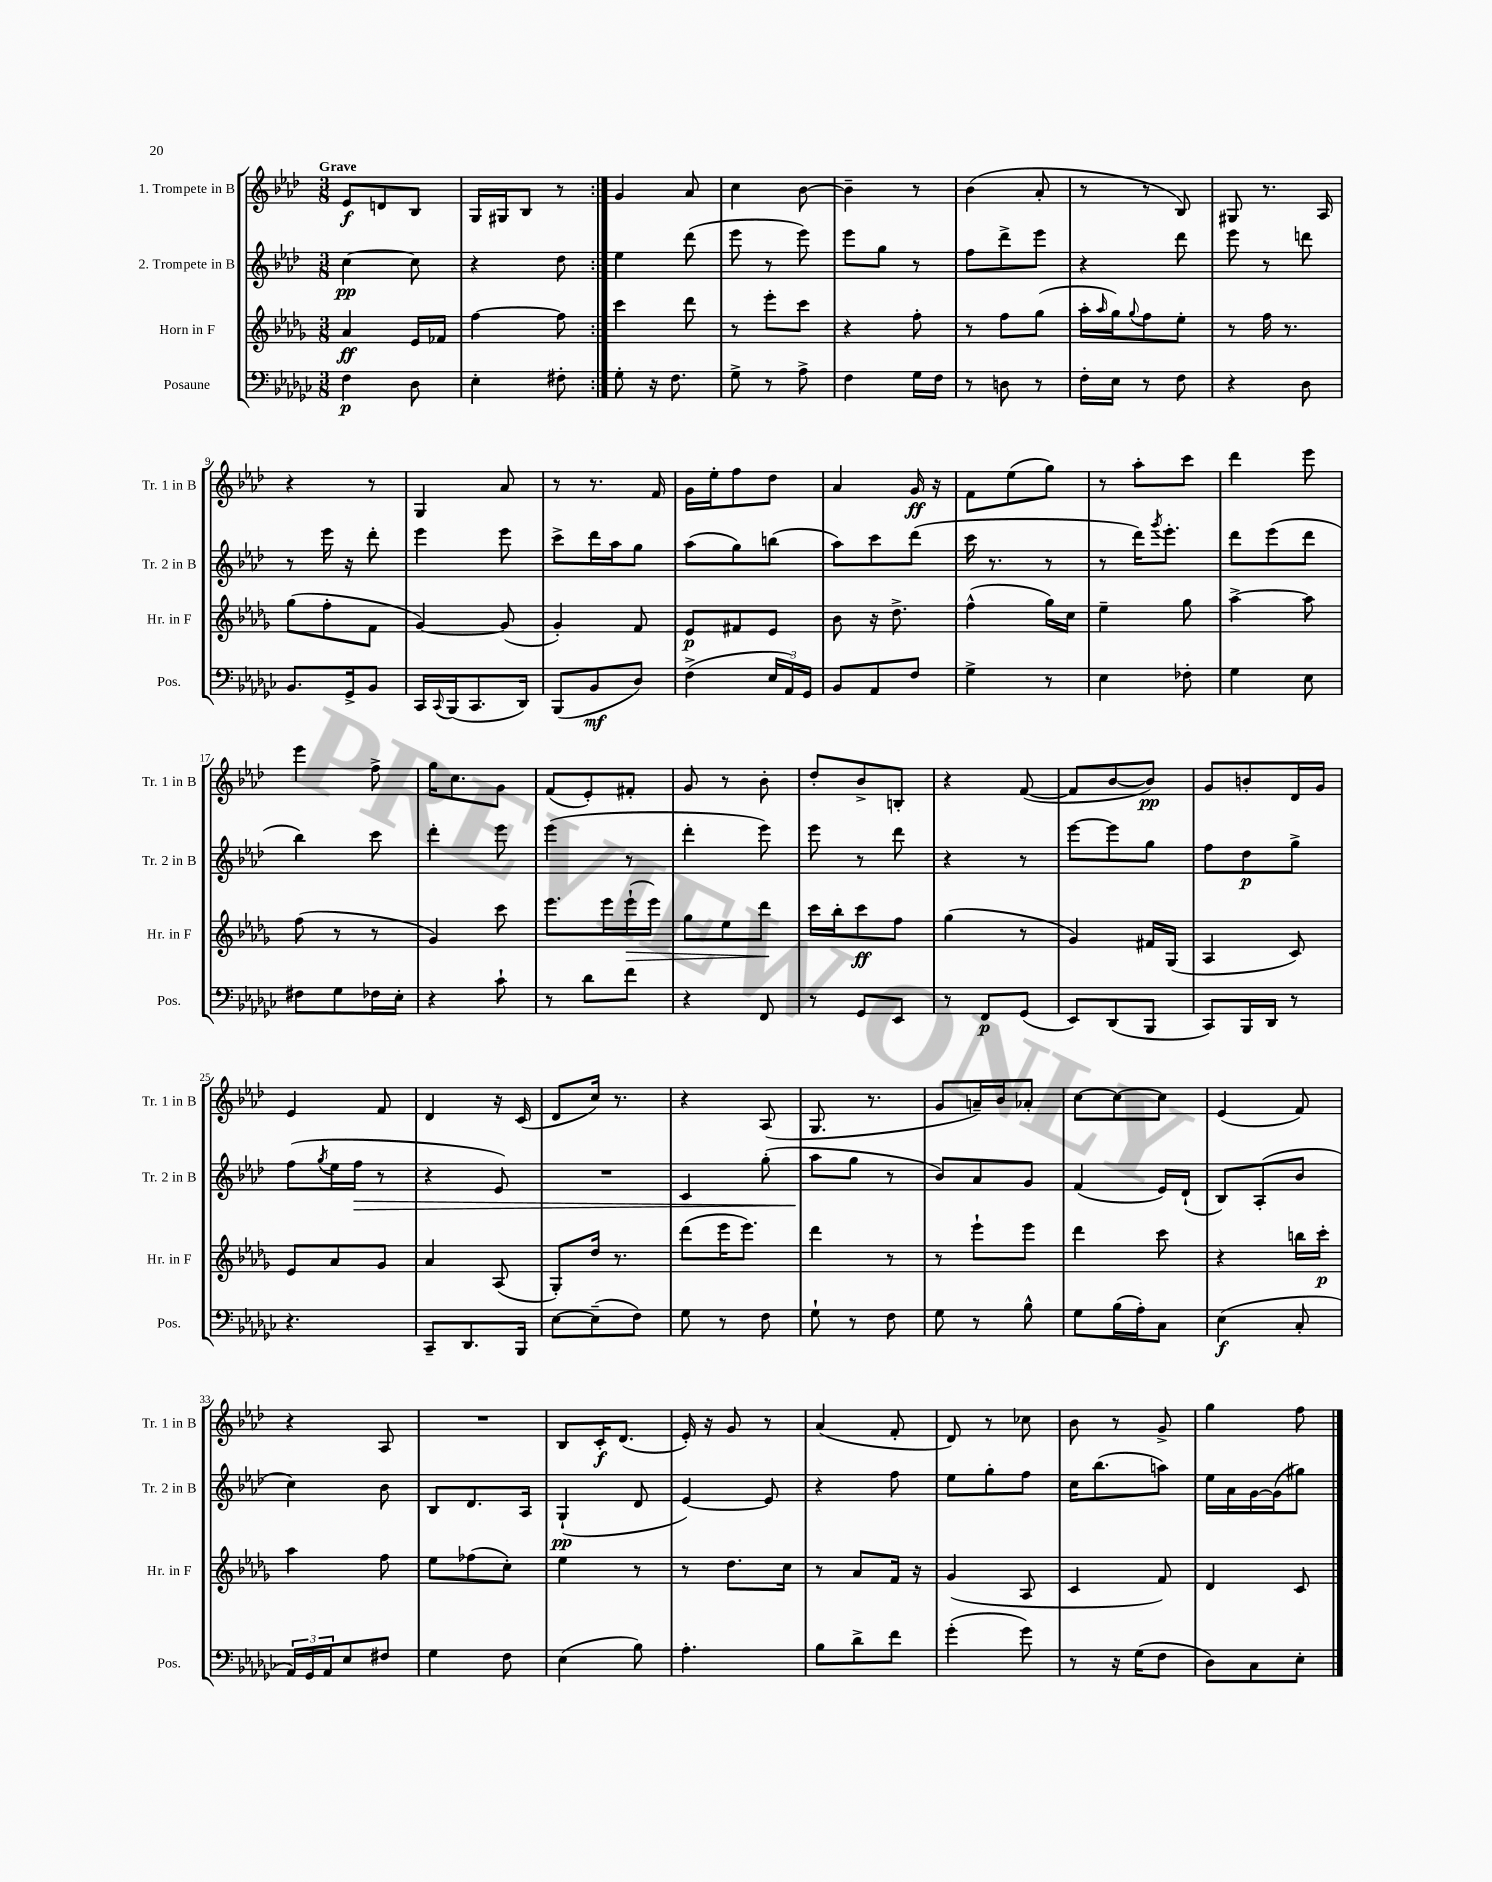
<<
\new StaffGroup <<
\new Staff = "s0" \with { instrumentName = "1. Trompete in B" shortInstrumentName = "Tr. 1 in B" } {
    \clef treble \key aes \major \numericTimeSignature \time 3/8 \tempo "Grave"
    \repeat volta 2 { ees'8\f d'8 bes8 |
    g16 gis16 bes8 r8 | }
    g'4 aes'8 |
    c''4 bes'8~ |
    bes'4-- r8 |
    bes'4( aes'8-. |
    r8 r8 bes8) |
    gis8 r8. aes16 |
    r4 r8 |
    g4 aes'8 |
    r8 r8. f'16 |
    g'16 ees''16-. f''8 des''8 |
    aes'4 g'16\ff r16 |
    f'8 ees''8( g''8) |
    r8 aes''8-. c'''8 |
    des'''4 ees'''8 |
    ees'''4 f''8-> |
    g''16 c''8. g'8 |
    f'8( ees'8-.) fis'8-. |
    g'8 r8 bes'8-. |
    des''8-. bes'8-> b8-. |
    r4 f'8~( |
    f'8 bes'8~ bes'8\pp) |
    g'8 b'8-. des'16 g'16 |
    ees'4 f'8 |
    des'4 r16 c'16( |
    des'8 c''16) r8. |
    r4 aes8( |
    g8. r8. |
    g'8 a'16--) bes'16 aes'8-. |
    c''8~ c''8~ c''8 |
    ees'4( f'8) |
    r4 aes8 |
    R4. |
    bes8 c'16-.\f des'8.( |
    ees'16-.) r16 g'8 r8 |
    aes'4( f'8-. |
    des'8) r8 ces''8 |
    bes'8 r8 g'8-> |
    g''4 f''8 \bar "|." |
}
\new Staff = "s1" \with { instrumentName = "2. Trompete in B" shortInstrumentName = "Tr. 2 in B" } {
    \clef treble \key aes \major \numericTimeSignature \time 3/8
    \repeat volta 2 { c''4~\pp c''8 |
    r4 des''8 | }
    ees''4 des'''8( |
    ees'''8 r8 ees'''8) |
    ees'''8 g''8 r8 |
    f''8 des'''8-> ees'''8 |
    r4 des'''8 |
    ees'''8 r8 d'''8 |
    r8 ees'''16 r16 des'''8-. |
    ees'''4 ees'''8 |
    c'''8-> des'''16 aes''16 g''8 |
    aes''8( g''8) b''8( |
    aes''8) c'''8 des'''8( |
    c'''16 r8. r8 |
    r8 des'''16) \acciaccatura { g'''8 } ees'''8.-. |
    des'''8 ees'''8( des'''8 |
    bes''4) c'''8 |
    des'''4-. ees'''8 |
    ees'''4( r8 |
    des'''4-. ees'''8) |
    ees'''8 r8 des'''8 |
    r4 r8 |
    ees'''8~ ees'''8 g''8 |
    f''8 des''8\p g''8-> |
    f''8( \acciaccatura { g''8 } ees''16 f''16\> r8 |
    r4 ees'8) |
    R4. |
    c'4 g''8-.( |
    aes''8\! g''8 r8 |
    bes'8) aes'8 g'8 |
    f'4( ees'16) des'16-!( |
    bes8) aes8-.( bes'8 |
    c''4) bes'8 |
    bes8 des'8. aes16 |
    g4-!\pp( des'8 |
    ees'4~) ees'8 |
    r4 f''8 |
    ees''8 g''8-. f''8 |
    c''16 bes''8.( a''8) |
    ees''16 aes'16 g'16~ g'16( gis''8) \bar "|." |
}
\new Staff = "s2" \with { instrumentName = "Horn in F" shortInstrumentName = "Hr. in F" } {
    \clef treble \key des \major \numericTimeSignature \time 3/8
    \repeat volta 2 { aes'4\ff ees'16 fes'16 |
    f''4~ f''8 | }
    c'''4 des'''8 |
    r8 ees'''8-. c'''8 |
    r4 f''8-. |
    r8 f''8 ges''8( |
    aes''16-. \grace { aes''16 } ges''16) \appoggiatura { ges''8 } f''8 ees''8-. |
    r8 f''16 r8. |
    ges''8( f''8-. f'8 |
    ges'4~) ges'8( |
    ges'4-.) f'8 |
    ees'8\p fis'8 ees'8 |
    bes'8 r16 des''8.-> |
    f''4-^( ges''16) c''16 |
    ees''4-- ges''8 |
    aes''4~-> aes''8 |
    f''8( r8 r8 |
    ges'4) c'''8 |
    ees'''8. ees'''16 ees'''16-!\>( ees'''16) |
    ges''8 ees''8 des'''8\! |
    c'''16 bes''16-. c'''8\ff f''8 |
    ges''4( r8 |
    ges'4) fis'16 ges16( |
    aes4 c'8) |
    ees'8 aes'8 ges'8 |
    aes'4 aes8( |
    ges8-.) des''16 r8. |
    des'''8( ees'''16 ees'''8.) |
    des'''4 r8 |
    r8 ees'''8-! ees'''8 |
    des'''4 c'''8 |
    r4 b''16 c'''16-.\p |
    aes''4 f''8 |
    ees''8 fes''8( c''8-.) |
    ees''4 r8 |
    r8 des''8. c''16 |
    r8 aes'8 f'16 r16 |
    ges'4( aes8 |
    c'4 f'8) |
    des'4 c'8 \bar "|." |
}
\new Staff = "s3" \with { instrumentName = "Posaune" shortInstrumentName = "Pos." } {
    \clef bass \key ges \major \numericTimeSignature \time 3/8
    \repeat volta 2 { f4\p des8 |
    ees4-. fis8-. | }
    ges8-. r16 f8. |
    ges8-> r8 aes8-> |
    f4 ges16 f16 |
    r8 d8 r8 |
    f16-. ees16 r8 f8 |
    r4 des8 |
    bes,8. ges,16-> bes,8 |
    ces,16 \appoggiatura { ces,8 } bes,,16( ces,8. des,16) |
    bes,,8( bes,8\mf des8) |
    f4->( \tuplet 3/2 { ees16 aes,16) ges,16 } |
    bes,8 aes,8 f8 |
    ges4-> r8 |
    ees4 fes8-. |
    ges4 ees8 |
    fis8 ges8 fes16 ees16-. |
    r4 ces'8-! |
    r8 des'8 f'8 |
    r4 f,8 |
    r8 ges,8 ees,8 |
    r8 f,8\p ges,8( |
    ees,8) des,8( bes,,8 |
    ces,8) bes,,16 des,16 r8 |
    r4. |
    ces,8-- des,8. bes,,16 |
    ees8~ ees8--( f8) |
    ges8 r8 f8 |
    ges8-! r8 f8 |
    ges8 r8 bes8-^ |
    ges8 bes16( aes16-.) ces8 |
    ees4\f( ces8-. |
    \tuplet 3/2 { aes,16) ges,16 aes,16 } ees8 fis8 |
    ges4 f8 |
    ees4( bes8) |
    aes4.-. |
    bes8 des'8-> f'8 |
    ges'4-.( ges'8) |
    r8 r16 ges16( f8 |
    des8) ces8 ees8-. \bar "|." |
}
>>
>>
